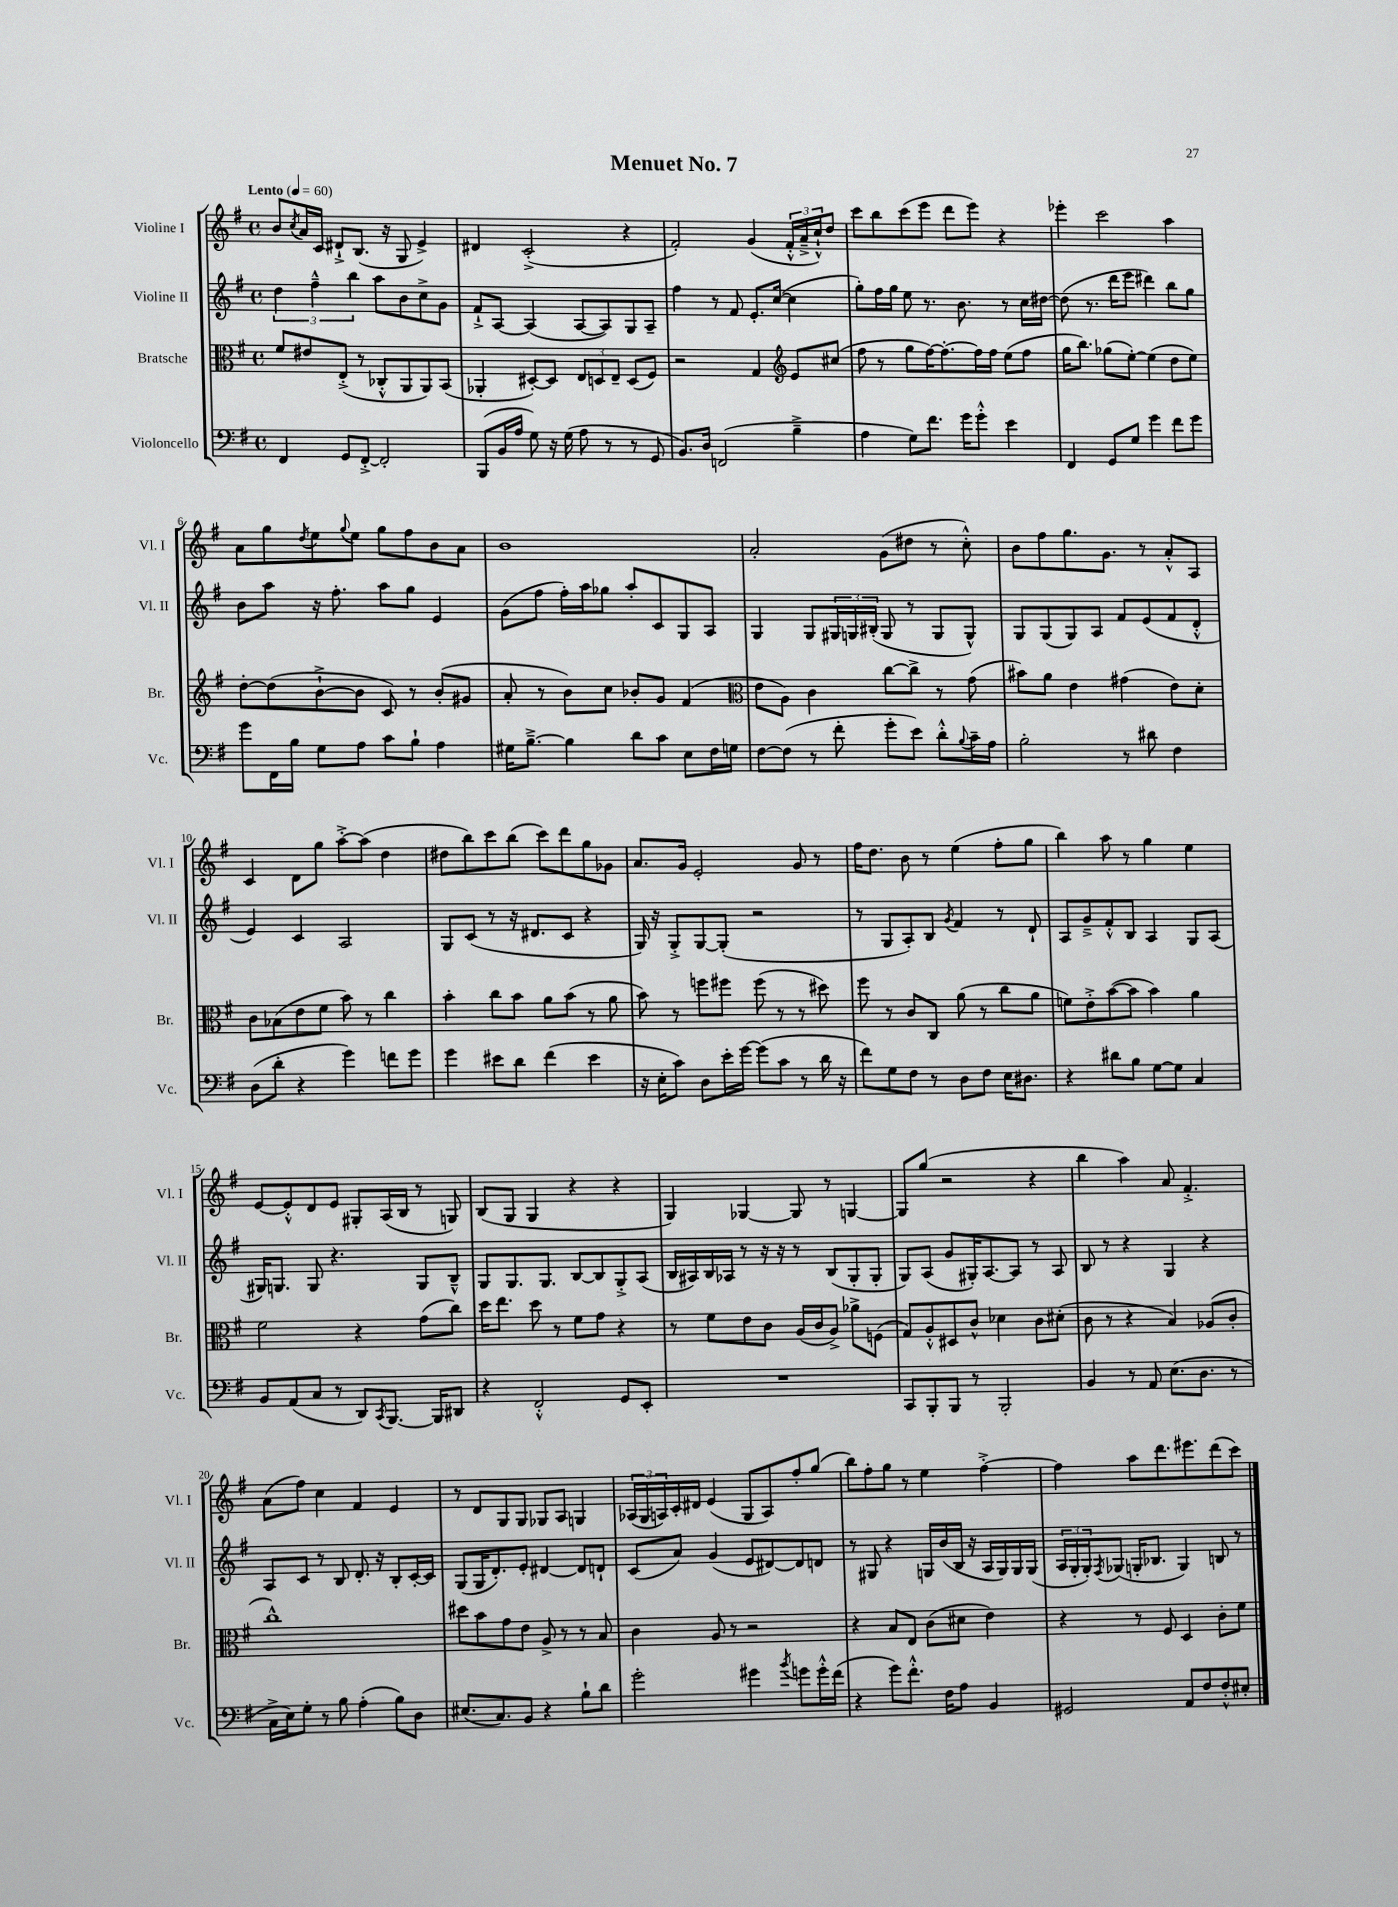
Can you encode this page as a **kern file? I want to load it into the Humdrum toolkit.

**kern	**kern	**kern	**kern
*staff4	*staff3	*staff2	*staff1
*clefF4	*clefC3	*clefG2	*clefG2
*k[f#]	*k[f#]	*k[f#]	*k[f#]
*M4/4	*M4/4	*M4/4	*M4/4
*met(c)	*met(c)	*met(c)	*met(c)
*MM60	*MM60	*MM60	*MM60
4FF#	8f#	6dd	8b
.	.	.	8qcc
.	8e#	.	16a
.	.	6ff#~^^	.
.	.	.	16c
8GG	(8E'^	.	8d#`^
.	.	6bb	.
[8FF#'^	8r	.	(8.B
2FF#']	8C-'^^	8aa	.
.	.	.	16r
.	8AA	8b	8G
.	8AA)	8cc^	4e^)
.	(8BB	8g	.
=	=	=	=
(8BBB	4AA-'	8f#`^	4d#
16BB	.	[8A	.
16A	.	.	.
8G)	[8D#')	(4A]	(2c'^
16r	8D#]	.	.
(16G	.	.	.
8A	12E	[8A	.
.	12D	.	.
8r	.	8A])	.
.	12E~	.	.
8r	(8D	8G	4r
8GG	8F#)	8A~	.
=	=	=	=
8.BB)	2r	4ff#	2f#')
16D	.	.	.
(2FF	.	8r	.
.	.	8f#	.
.	4G	8.e'	(4g
.	.	([16cc	.
*	*clefG2	*	*
4B~^	8e	4cc]	24f#'^^
.	.	.	24a~^
.	.	.	24cc`^^)
.	(8cc#	.	8dd
=	=	=	=
4A	8ff#	8gg')	8ccc
.	8r	16ff#	8bb
.	.	16gg	.
8G)	8gg	8ee	(8ccc
8.f#	[16ff#)	8.r	8eee
.	8.ff#'_	.	.
.	.	.	8ddd
16g	.	8.b	.
8g'^^	16ff#]	.	8eee)
.	16ff#	.	.
4e	(8ee	8r	4r
.	8ff#	16cc	.
.	.	[16dd#	.
=	=	=	=
4FF#	16gg	(8dd#]	4eee-'
.	8.bb)	.	.
.	.	8.r	.
8GG	(8gg-	.	2ccc
.	.	16ddd	.
8G	[8ee')	8eee	.
4g	(4ee]	4ddd#)	.
8f#	8dd	8bb	4aa
8g	8ee)	8gg	.
=	=	=	=
8g	[8dd'	8b	8a
16FF#	(8dd]	8aa	8gg
16B	.	.	.
.	.	.	8qdd
8G	[8b`^	16r	8ee
.	.	8.ff#'	.
.	.	.	8qqgg
8A	8b]	.	8ee
8c	8c)	8aa	8gg
8B`	8r	8gg	8ff#
4A	(8b'	4e	8b
.	8g#	.	8a
=	=	=	=
16G#	8a'	(8g	1b
[8.B~^	.	.	.
.	8r	8ff#	.
4B]	8b)	16ff#')	.
.	.	16aa	.
.	8cc	8gg-	.
8d	8b-'	8aa'	.
8c	8g	8c	.
8E	(4f#	8G	.
16F#	.	8A	.
16G	.	.	.
=	=	=	=
*	*clefC3	*	*
[8F#	8e	4G	2a'
(8F#]	8A)	.	.
8r	4c	8G	.
8f#'	.	24G#	.
.	.	24G	.
.	.	(24B#'	.
8g'	[8cc	8G	(8g
8e)	8cc^]	8r	8dd#
8d'^^	8r	8G	8r
8qqB	.	.	.
16c~	(8g	8G^^)	8cc'^^)
16A	.	.	.
=	=	=	=
2B'	8b#)	8G	8b
.	8a	(8G	8ff#
.	4e	8G)	8.gg
.	.	8A	.
.	.	.	8.g
8r	(4g#	8f#	.
8d#	.	(8e	8r
4F#	8e)	8f#	8a'^^
.	8d'	8d'^^	8A
=	=	=	=
(8D	8c	4e)	4c
8d'	(8B-	.	.
4r	8e	4c	8d
.	8f#	.	8gg
4g)	8b)	2A	[8aa'^
.	8r	.	(8aa]
8f	4cc	.	4dd
8g	.	.	.
=	=	=	=
4g	4b'	8G	8dd#
.	.	(8c	8bb)
8e#	8cc	8r	8ccc
8d	8b	16r	(8bb
.	.	8.d#	.
(4f#	8a	.	8ccc)
.	(8b	8c	8ddd
4e#	8r	4r	8gg
.	8a	.	8g-
=	=	=	=
16r	8b)	16G)	8.a
16E'	.	16r	.
8c)	8r	8G'^	.
.	.	.	16g
8D	8ff	[8G	2e'
16e'	8ff#	(8G']	.
[16g	.	.	.
(8g]	(8ff#	2r	.
8c	8r	.	.
8r	8r	.	8g
16d	8dd#)	.	8r
16r	.	.	.
=	=	=	=
8f#)	8ff#	8r	16ff#
.	.	.	8.dd
8G	8r	8G	.
8F#	8c	8A')	8b
8r	8C	8B	8r
.	.	8qg	.
8D	(8a	4f#	(4ee
8F#	8r	.	.
16E	8cc	8r	8ff#'
8.D#	.	.	.
.	8a	8d`	8gg
=	=	=	=
4r	8f)	8A	4bb)
.	8e'^	8g~^	.
8d#	([8b	8f#'^^	8aa
8B	8b]	8B	8r
[8G	4b)	4A	4gg
8G]	.	.	.
4C	4a	8G	4ee
.	.	(8A	.
=	=	=	=
8BB	2f#	16G#)	[8e
.	.	8.G	.
(8AA	.	.	8e'^^]
8C	.	8G	8d
8r	.	4.r	8e
8DD)	4r	.	8G#'
8qCC	.	.	.
[8.BBB	.	.	(16A
.	.	.	16B
.	(8g	8G	8r
16BBB]	.	.	.
8DD#	8cc)	8B~^^	8G)
=	=	=	=
4r	16dd	8G	(8B
.	8.ee	.	.
.	.	8.G	8G
2FF#'^^	8dd	.	4G
.	.	8.G	.
.	8r	.	.
.	8f#	[8B	4r
.	8g	8B]	.
8GG	4r	8G'^	4r
8EE'	.	(8A	.
=	=	=	=
1r	8r	16B	4G)
.	.	16A#)	.
.	8f#	16B	.
.	.	16A-	.
.	8e	8r	[4G-
.	8c	16r	.
.	.	16r	.
.	(16A	8r	8G-]
.	16c	.	.
.	8A^)	(8B	8r
.	8a-^	8G'	[4G
.	(8F	8G'	.
=	=	=	=
8CC	8G)	8G)	8G]
8BBB'	8A'^^	(8A	(8gg
8BBB	8D#	8g	2r
8r	8c^^	16G#')	.
.	.	[8.A	.
2BBB'	4d-	.	.
.	.	8A]	.
.	8c	8r	4r
.	(8d#'	8A	.
=	=	=	=
4BB	8c	8B	4bb
.	8r	8r	.
8r	4r	4r	4aa)
8AA	.	.	.
(8.E	4B)	4G	8a
.	.	.	4.f#'^
8.D	.	.	.
.	(8A-	4r	.
8r	8c'	.	.
=	=	=	=
16C^	1cc^^)	8A	(8a
16E)	.	.	.
8G'	.	8c	8ff#)
8r	.	8r	4cc
8B	.	8B	.
(4A'	.	8.d'	4f#
.	.	16r	.
8B)	.	8B'	4e
8D	.	[16c'	.
.	.	16c]	.
=	=	=	=
(8.E#	8dd#	(8G	8r
.	8b	16G	8d
8.C)	.	8.d')	.
.	8g	.	8G
8BB	8e	8e'	8G
4r	8A^	[4d#	8G-
.	8r	.	8A
8B`	8r	8d#]	4G
8d	8B	8d`	.
=	=	=	=
2g'	4c	(8c	(24A-
.	.	.	24G
.	.	.	24A)
.	.	8a)	16c'
.	.	.	16d#
.	8A	(4g	(4e
.	8r	.	.
4g#	2r	8e	8G
.	.	[8d#)	8A)
8qb	.	.	.
8g	.	8d#]	8ff#'
16g'^^	.	8d	(8gg
(16f#	.	.	.
=	=	=	=
4r	4r	8r	8bb)
.	.	8G#	8ff#'
8g)	8B	4r	8gg
8.f#'^^	8E	.	8r
.	(8c	16G	4ee
16F#	.	(16b	.
8A	8d#	16B	.
.	.	16r	.
4BB	4e)	16A	[4ff#'^
.	.	16G)	.
.	.	16G	.
.	.	(16G	.
=	=	=	=
2GG#	4r	24A	4ff#]
.	.	24G'	.
.	.	24G')	.
.	.	8qF#	.
.	.	(8G-	.
.	8r	16G'	8aa
.	.	8.B-	.
.	8F#	.	8.ddd
8AA	4D	4G)	.
.	.	.	8.eee#
8F#	.	.	.
8F#'^^	8c'	8B	(8ddd
8E#'	8f#	8r	8ccc)
==	==	==	==
*-	*-	*-	*-
